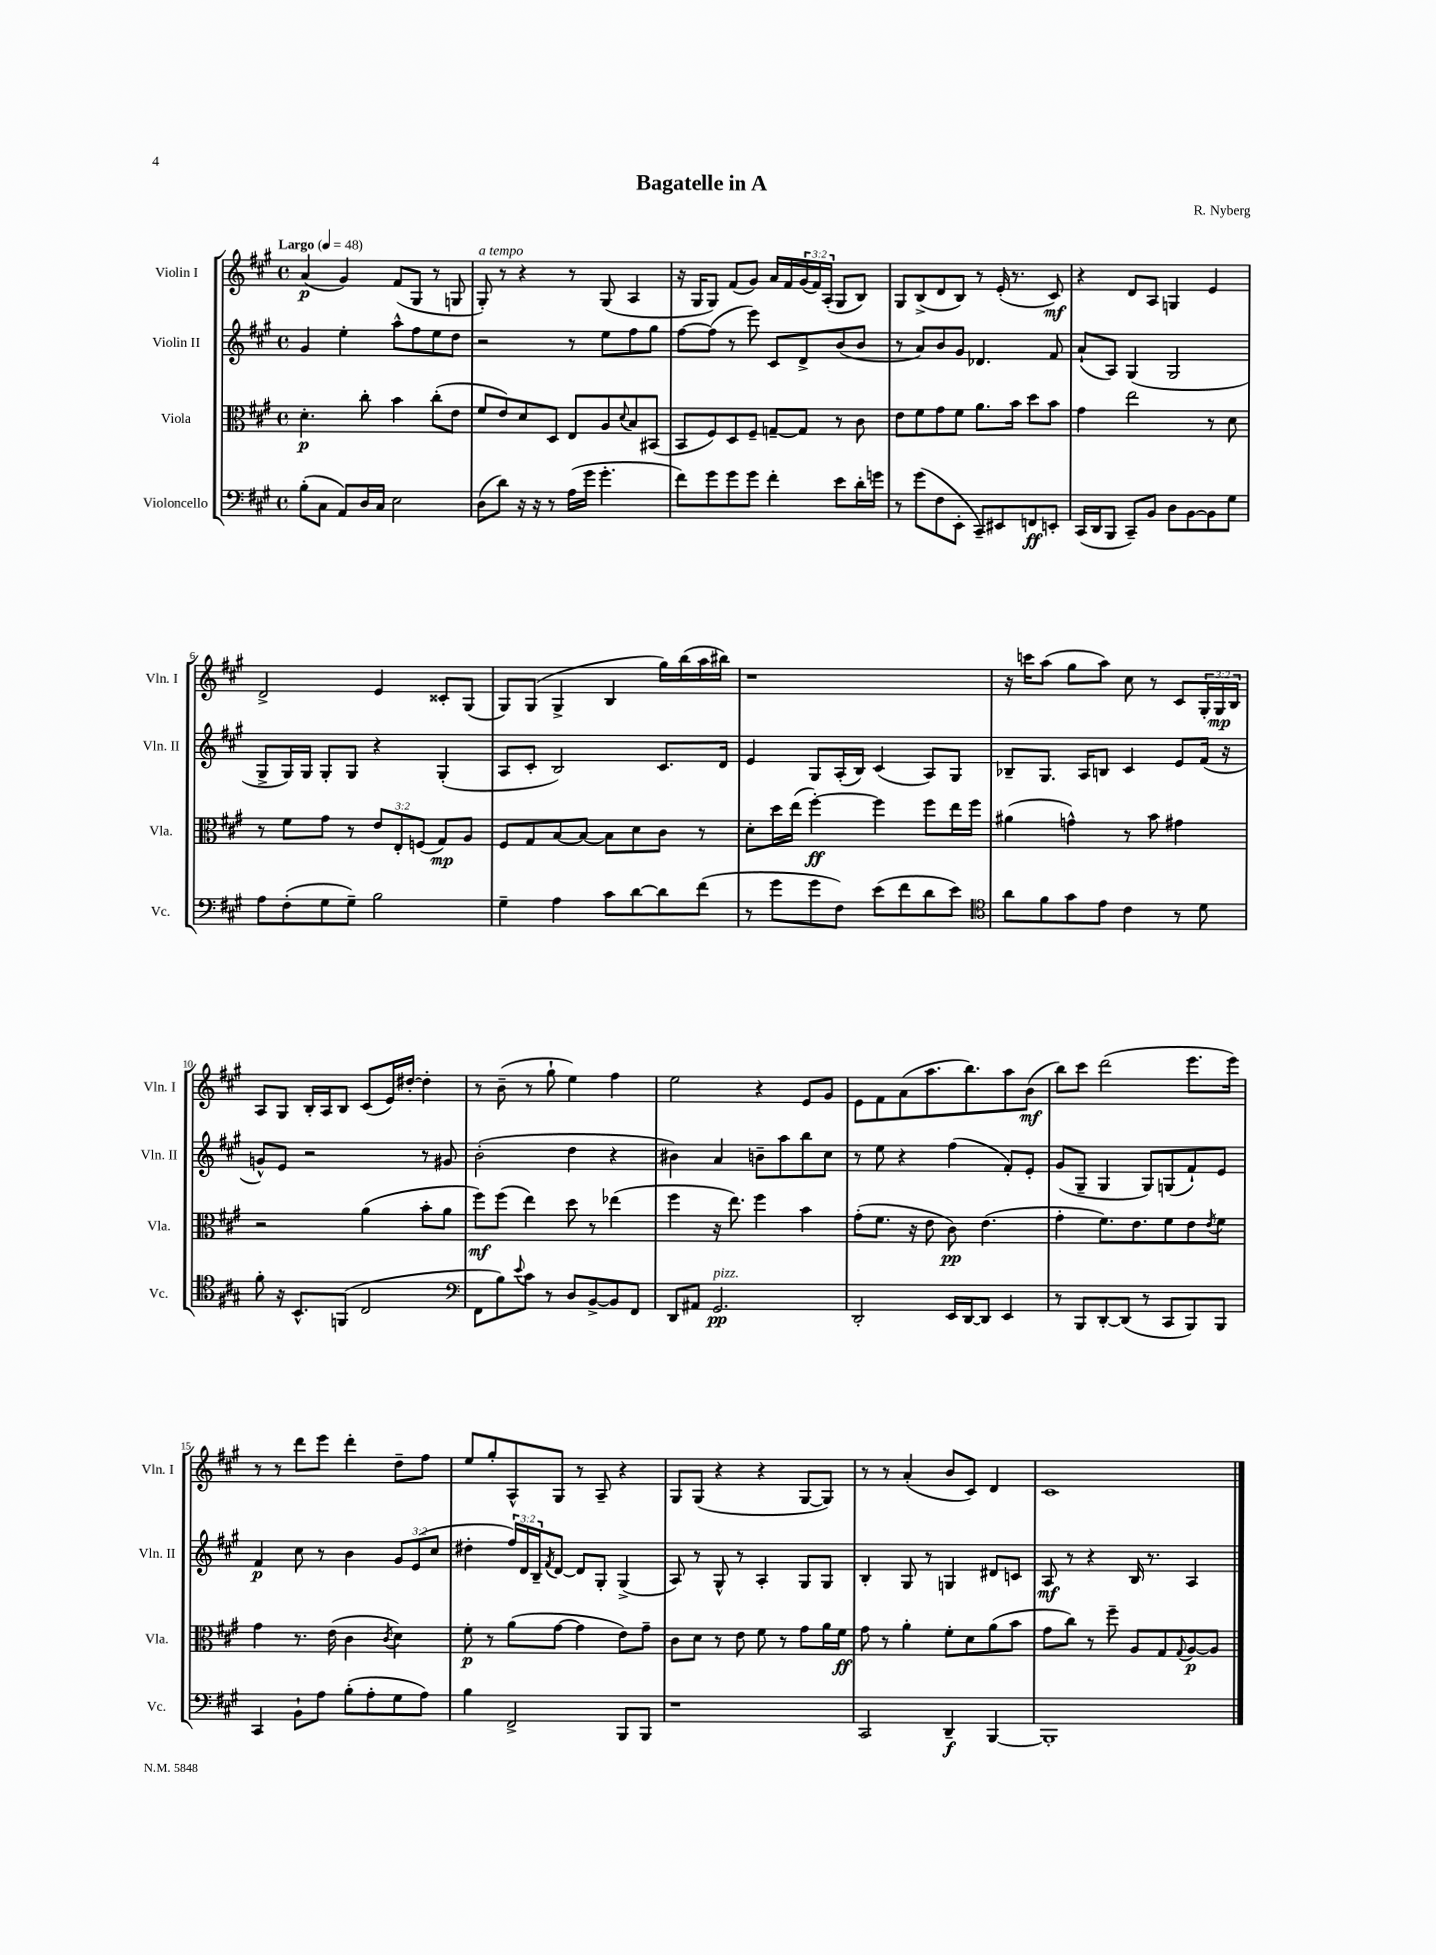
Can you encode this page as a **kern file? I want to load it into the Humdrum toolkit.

**kern	**dynam	**kern	**dynam	**kern	**dynam	**kern	**dynam
*part4	*part4	*part3	*part3	*part2	*part2	*part1	*part1
*staff4	*staff4	*staff3	*staff3	*staff2	*staff2	*staff1	*staff1
*I"Violoncello	*	*I"Viola	*	*I"Violin II	*	*I"Violin I	*
*I'Vc.	*	*I'Vla.	*	*I'Vln. II	*	*I'Vln. I	*
*clefF4	*	*clefC3	*	*clefG2	*	*clefG2	*
*k[f#c#g#]	*	*k[f#c#g#]	*	*k[f#c#g#]	*	*k[f#c#g#]	*
*M4/4	*	*M4/4	*	*M4/4	*	*M4/4	*
*met(c)	*	*met(c)	*	*met(c)	*	*met(c)	*
*MM48	*	*MM48	*	*MM48	*	*MM48	*
=1	=1	=1	=1	=1	=1	=1	=1
!	!	!	!	!	!	!LO:TX:a:B:t=Largo	!
(8B'\L	.	4.d'\	p	4g#/	.	(4a/	p
8C#\J	.	.	.	.	.	.	.
8AA/L)	.	.	.	4ee'\	.	4g#/)	.
16D/L	.	8cc#'\	.	.	.	.	.
16C#/JJ	.	.	.	.	.	.	.
2E\	.	4b\	.	8aa^^\L	.	(8f#/L	.
.	.	.	.	8ff#\	.	8G#/J	.
.	.	(8cc#'\L	.	8ee\	.	8r	.
.	.	8e\J	.	8dd\J	.	8Gn/	.
=2	=2	=2	=2	=2	=2	=2	=2
!	!	!	!	!	!	!LO:TX:a:i:t=a tempo	!
(8D\L	.	8f#/L	.	2r	.	8G#'/)	.
8d\J)	.	8e/)	.	.	.	8r	.
16r	.	8d/	.	.	.	4r	.
16r	.	.	.	.	.	.	.
8r	.	8D/J	.	.	.	.	.
(16A\LL	.	8E/L	.	8r	.	8r	.
16g#\JJ	.	.	.	.	.	.	.
4.g#'\	.	8A/	.	8ee\L	.	(8G#/	.
.	.	8qqd/	.	.	.	.	.
.	.	8B/	.	8ff#\	.	4A/	.
.	.	(8BB#X/J	.	8gg#\J	.	.	.
=3	=3	=3	=3	=3	=3	=3	=3
8f#\L)	.	8BB/L	.	[8ff#\L	.	16r	.
.	.	.	.	.	.	16G#/KL	.
8g#\	.	8F#/)	.	(8ff#\J]	.	8G#/J)	.
8g#\	.	8D/	.	8r	.	(8f#/L	.
8g#\J	.	8F#~/J	.	8eee\)	.	8g#/J)	.
4f#'\	.	[8Gn~/L	.	8c#/L	.	16a/LL	.
.	.	.	.	.	.	16f#/	.
.	.	8G/J]	.	8d^/	.	(24g#/	.
.	.	.	.	.	.	24f#/)	.
.	.	.	.	.	.	(24A'/JJ	.
8e\L	.	8r	.	(8b/	.	8G#/L	.
16d'\L	.	8c#\	.	8b/J	.	8B/J)	.
16gn\JJ	.	.	.	.	.	.	.
=4	=4	=4	=4	=4	=4	=4	=4
8r	.	8e\L	.	8r	.	8G#/L	.
(8g#\L	.	8f#\	.	8a/L)	.	(8B^/	.
8F#\	.	8g#\	.	8b/	.	8d/	.
8EE'\J	.	8f#\J	.	8g#/J	.	8B/J)	.
8CC#~/L)	.	8.a\L	.	4.d-X/	.	8r	.
8EE#X/	.	.	.	.	.	(16e'/	.
.	.	16b\Jk	.	.	.	8.r	.
8FFn/	ff	8dd\L	.	.	.	.	.
8EEn'/J	.	8b\J	.	8f#/	.	8c#/)	mf
=5	=5	=5	=5	=5	=5	=5	=5
(16CC#/LL	.	4g#\	.	(8a`/L	.	4r	.
16DD/J	.	.	.	.	.	.	.
8BBB/J	.	.	.	8A/J)	.	.	.
8CC#~/L)	.	2ee\	.	(4G#/	.	8d/L	.
8BB/J	.	.	.	.	.	8A/J	.
8D\L	.	.	.	2G#/	.	4Gn/	.
[8BB\	.	.	.	.	.	.	.
8BB\]	.	8r	.	.	.	4e/	.
8G#\J	.	8d\	.	.	.	.	.
!!LO:LB:g=z
=6	=6	=6	=6	=6	=6	=6	=6
8A\L	.	8r	.	8G#^/L	.	2d^/	.
(8F#'\	.	8f#\L	.	16G#/L)	.	.	.
.	.	.	.	16G#/JJ	.	.	.
8G#\	.	8g#\J	.	8G#'/L	.	.	.
8G#~\J)	.	8r	.	8G#/J	.	.	.
2B\	.	12e/L	.	4r	.	4e/	.
.	.	12E'/	.	.	.	.	.
.	.	(12Fn/J	.	.	.	.	.
.	.	8G#/L)	mp	(4G#'/	.	8c##X'/L	.
.	.	8A/J	.	.	.	(8G#/J	.
=7	=7	=7	=7	=7	=7	=7	=7
4G#~\	.	8F#/L	.	8A/L	.	8G#/L)	.
.	.	8G#/	.	8c#'/J	.	(8G#/J	.
4A\	.	[8B/	.	2B/)	.	4G#^/	.
.	.	8B/J_	.	.	.	.	.
8c#\L	.	8B\L]	.	.	.	4B/	.
[8d\	.	8d\	.	.	.	.	.
8d\]	.	8c#\J	.	8.c#/L	.	16gg#\LL)	.
.	.	.	.	.	.	(16bb\	.
(8f#\J	.	8r	.	.	.	16aa\	.
.	.	.	.	16d/Jk	.	16bb#X\JJ)	.
=8	=8	=8	=8	=8	=8	=8	=8
8r	.	8d'\L	.	4e/	.	1r	.
8g#\L	.	16dd\L	.	.	.	.	.
.	.	(16ee\JJ	.	.	.	.	.
8g#\	.	[4ff#'\)	ff	8G#/L	.	.	.
8F#\J)	.	.	.	(16A'/L	.	.	.
.	.	.	.	16B/JJ)	.	.	.
(8e\L	.	4ff#\]	.	(4c#/	.	.	.
8f#\	.	.	.	.	.	.	.
8d\	.	8ff#\L	.	8A/L)	.	.	.
8e\J)	.	16ee\L	.	8G#/J	.	.	.
.	.	16ff#\JJ	.	.	.	.	.
=9	=9	=9	=9	=9	=9	=9	=9
*clefC4	*	*	*	*	*	*	*
8a\L	.	(4a#X\	.	8B-X~/L	.	16r	.
.	.	.	.	.	.	16cccn\KL	.
8f#\	.	.	.	8.G#/J	.	(8aa\J	.
8g#\	.	4gn^^\)	.	.	.	8gg#\L	.
.	.	.	.	16A/KL	.	.	.
8e\J	.	.	.	8Bn/J	.	8aa\J)	.
4c#\	.	8r	.	4c#/	.	8cc#\	.
.	.	8b\	.	.	.	8r	.
8r	.	4g#X\	.	8e/L	.	8c#/L	.
8d\	.	.	.	(16f#/Jk	.	24G#'/L	.
.	.	.	.	.	.	24G#/	mp
.	.	.	.	16r	.	.	.
.	.	.	.	.	.	24B/JJ	.
!!LO:LB:g=z
=10	=10	=10	=10	=10	=10	=10	=10
8f#'\	.	2r	.	8gn^^/L)	.	8A/L	.
16r	.	.	.	8e/J	.	8G#/J	.
8.BB^^/L	.	.	.	.	.	.	.
.	.	.	.	2r	.	16B'/LL	.
.	.	.	.	.	.	16A/J	.
(8FFn/J	.	.	.	.	.	8B/J	.
2C#/	.	(4a\	.	.	.	(8c#/L	.
.	.	.	.	.	.	16e/L)	.
.	.	.	.	.	.	[16dd#X'/JJ	.
.	.	8b'\L	.	8r	.	4dd#'\]	.
.	.	8a\J	.	8g#X/	.	.	.
=11	=11	=11	=11	=11	=11	=11	=11
*clefF4	*	*	*	*	*	*	*
8FF#\L	.	8ff#\L)	mf	(2b'\	.	8r	.
8B\)	.	(8ff#\J	.	.	.	(8b~\	.
8qqe/	.	.	.	.	.	.	.
8c#\J	.	4ee\)	.	.	.	8r	.
8r	.	.	.	.	.	8gg#`\	.
8D/L	.	8dd\	.	4dd\	.	4ee\)	.
[8BB^/	.	8r	.	.	.	.	.
8BB/]	.	(4ee-X\	.	4r	.	4ff#\	.
8FF#/J	.	.	.	.	.	.	.
=12	=12	=12	=12	=12	=12	=12	=12
8DD/L	.	4ff#\	.	4b#X\)	.	2ee\	.
8AA#X/J	.	.	.	.	.	.	.
!LO:TX:a:i:t=pizz.	!	!	!	!	!	!	!
2.GG#/	pp	16r	.	4a/	.	.	.
.	.	8.ee\)	.	.	.	.	.
.	.	4ff#\	.	8bn~\L	.	4r	.
.	.	.	.	8aa\	.	.	.
.	.	4b\	.	8bb\	.	8e/L	.
.	.	.	.	8cc#\J	.	8g#/J	.
=13	=13	=13	=13	=13	=13	=13	=13
2DD'/	.	(8g#'\L	.	8r	.	8e\L	.
.	.	8.f#\J	.	8ee\	.	8f#\	.
.	.	.	.	4r	.	(8a\	.
.	.	16r	.	.	.	.	.
.	.	8e\	.	.	.	8.aa\	.
16EE/LL	.	8c#\)	pp	(4ff#\	.	.	.
[16DD/J	.	.	.	.	.	8.bb\)	.
8DD/J]	.	(4.e\	.	.	.	.	.
4EE/	.	.	.	8f#'/L)	.	8aa\	.
.	.	.	.	8e'/J	.	(8b\J	mf
=14	=14	=14	=14	=14	=14	=14	=14
8r	.	4g#'\	.	(8g#/L	.	8bb\L)	.
8BBB/L	.	.	.	8G#~/J	.	8ccc#\J	.
[8DD'/	.	8.f#\L)	.	4G#/	.	(2ddd\	.
(8DD/J]	.	.	.	.	.	.	.
.	.	8.e\	.	.	.	.	.
8r	.	.	.	8G#/L)	.	.	.
8CC#/L	.	8f#\	.	(8Gn/	.	.	.
8BBB/)	.	8e\	.	8f#`/)	.	8.eee\L	.
.	.	8qe/	.	.	.	.	.
8BBB/J	.	8f#\J	.	8e/J	.	.	.
.	.	.	.	.	.	16eee\Jk)	.
!!LO:LB:g=z
=15	=15	=15	=15	=15	=15	=15	=15
4CC#/	.	4g#\	.	4f#/	p	8r	.
.	.	.	.	.	.	8r	.
8BB`\L	.	8.r	.	8cc#\	.	8ddd\L	.
8A\J	.	.	.	8r	.	8eee\J	.
.	.	(16e\	.	.	.	.	.
(8B'\L	.	4c#\	.	4b\	.	4ddd'\	.
8A'\	.	.	.	.	.	.	.
.	.	8qc#/	.	.	.	.	.
8G#\	.	4d\)	.	12g#/L	.	8dd~\L	.
.	.	.	.	(12e/	.	.	.
8A\J)	.	.	.	.	.	8ff#\J	.
.	.	.	.	12cc#/J	.	.	.
=16	=16	=16	=16	=16	=16	=16	=16
4B\	.	8f#'\	p	4dd#X'\	.	8ee/L	.
.	.	8r	.	.	.	8gg#'/	.
2FF#^/	.	(8a\L	.	24ff#/LL)	.	8A^^/	.
.	.	.	.	24d/	.	.	.
.	.	.	.	24B~/J	.	.	.
.	.	.	.	8qf#/	.	.	.
.	.	[8g#\J	.	[8d/J	.	8G#/J	.
.	.	4g#\]	.	8d/L]	.	8r	.
.	.	.	.	8G#'/J	.	8A~/	.
8BBB/L	.	8e\L)	.	(4G#^/	.	4r	.
8BBB/J	.	8g#~\J	.	.	.	.	.
=17	=17	=17	=17	=17	=17	=17	=17
1r	.	8c#\L	.	8A/)	.	8G#/L	.
.	.	8d\J	.	8r	.	(8G#/J	.
.	.	8r	.	8G#^^/	.	4r	.
.	.	8e\	.	8r	.	.	.
.	.	8f#\	.	4A'/	.	4r	.
.	.	8r	.	.	.	.	.
.	.	8g#\L	.	8G#/L	.	[8G#/L	.
.	.	16a\L	.	8G#/J	.	8G#/J])	.
.	.	16f#\JJ	ff	.	.	.	.
=18	=18	=18	=18	=18	=18	=18	=18
2CC#/	.	8g#\	.	4B'/	.	8r	.
.	.	8r	.	.	.	8r	.
.	.	4a'\	.	8G#/	.	(4a'/	.
.	.	.	.	8r	.	.	.
4DD~/	f	8f#'\L	.	4Gn/	.	8b/L	.
.	.	8d\	.	.	.	8c#/J)	.
[4BBB/	.	(8a\	.	8d#X/L	.	4d/	.
.	.	8b\J	.	8cn/J	.	.	.
=19	=19	=19	=19	=19	=19	=19	=19
1BBB']	.	8g#\L	.	8A/	mf	1c#	.
.	.	8cc#\J)	.	8r	.	.	.
.	.	8r	.	4r	.	.	.
.	.	8ff#~\	.	.	.	.	.
.	.	8A/L	.	16B/	.	.	.
.	.	.	.	8.r	.	.	.
.	.	8G#/	.	.	.	.	.
.	.	8qqG#/	.	.	.	.	.
.	.	[8A/	p	4A/	.	.	.
.	.	8A/J]	.	.	.	.	.
==	==	==	==	==	==	==	==
*-	*-	*-	*-	*-	*-	*-	*-
